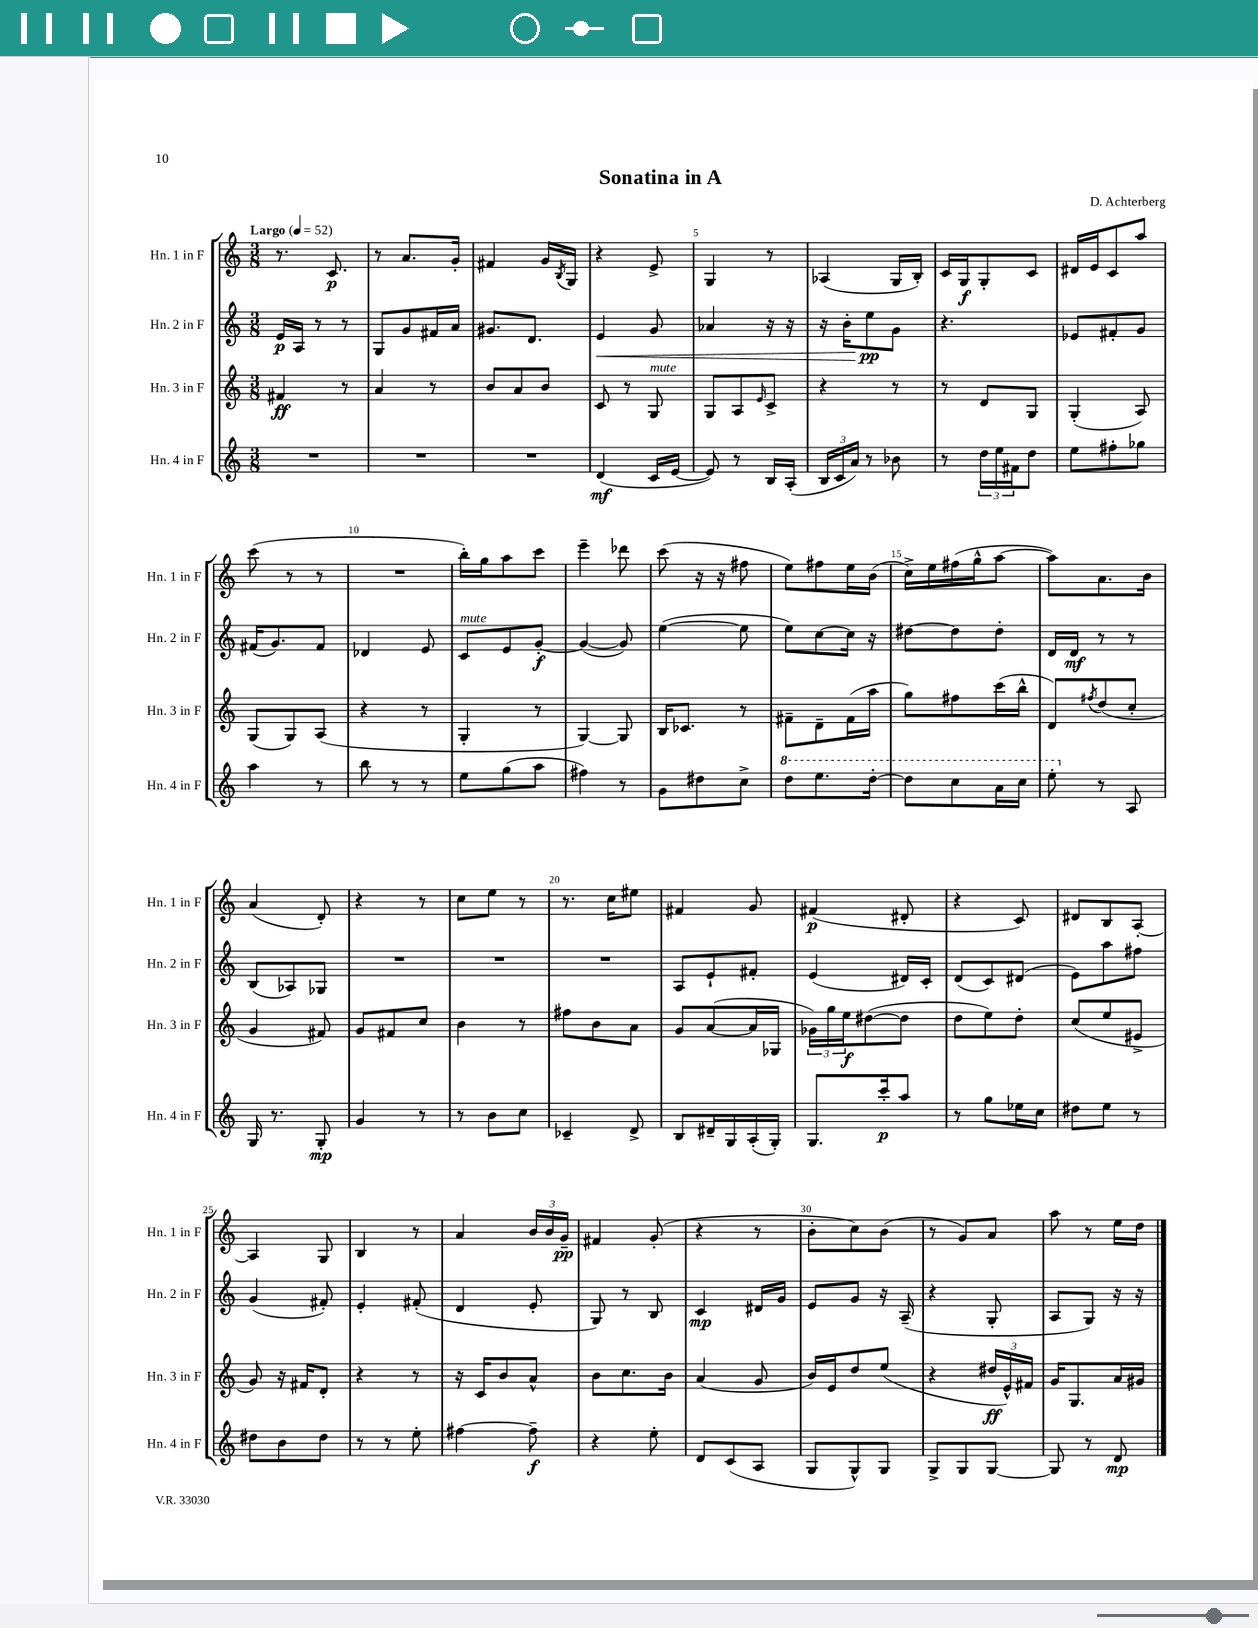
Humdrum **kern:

**kern	**dynam	**kern	**dynam	**kern	**dynam	**kern	**dynam
*part4	*part4	*part3	*part3	*part2	*part2	*part1	*part1
*staff4	*staff4	*staff3	*staff3	*staff2	*staff2	*staff1	*staff1
*I"Hn. 4 in F	*	*I"Hn. 3 in F	*	*I"Hn. 2 in F	*	*I"Hn. 1 in F	*
*I'Hn. 4 in F	*	*I'Hn. 3 in F	*	*I'Hn. 2 in F	*	*I'Hn. 1 in F	*
*clefG2	*	*clefG2	*	*clefG2	*	*clefG2	*
*k[]	*	*k[]	*	*k[]	*	*k[]	*
*M3/8	*	*M3/8	*	*M3/8	*	*M3/8	*
*MM52	*	*MM52	*	*MM52	*	*MM52	*
=1	=1	=1	=1	=1	=1	=1	=1
!	!	!	!	!	!	!LO:TX:a:B:t=Largo	!
4.r	.	4f#X/	ff	16e/LL	p	8.r	.
.	.	.	.	16A/JJ	.	.	.
.	.	.	.	8r	.	.	.
.	.	.	.	.	.	8.c/	p
.	.	8r	.	8r	.	.	.
=2	=2	=2	=2	=2	=2	=2	=2
4.r	.	4a/	.	8G/L	.	8r	.
.	.	.	.	8g/	.	8.a/L	.
.	.	8r	.	16f#X/L	.	.	.
.	.	.	.	16a/JJ	.	16g'/Jk	.
=3	=3	=3	=3	=3	=3	=3	=3
4.r	.	8b/L	.	8.g#X/L	.	4f#X/	.
.	.	8a/	.	.	.	.	.
.	.	.	.	8.d/J	.	.	.
.	.	8b/J	.	.	.	16g/LL	.
.	.	.	.	.	.	8qB/	.
.	.	.	.	.	.	16G/JJ	.
=4	=4	=4	=4	=4	=4	=4	=4
!	!	!	!	!	!LO:HP:b	!	!
(4d/	mf	8c/	.	4e/	<	4r	.
.	.	8r	.	.	.	.	.
!	!	!LO:TX:a:i:t=mute	!	!	!	!	!
16c/LL	.	8G/	.	8g/	.	8e^/	.
[16e/JJ	.	.	.	.	.	.	.
=5	=5	=5	=5	=5	=5	=5	=5
8e/])	.	8G/L	.	4a-X/	.	4G/	.
8r	.	8A/	.	.	.	.	.
.	.	16qqe/	.	.	.	.	.
16B/LL	.	8c^/J	.	16r	.	8r	.
(16A'/JJ	.	.	.	16r	.	.	.
=6	=6	=6	=6	=6	=6	=6	=6
24B/LL	.	4r	.	16r	.	(4A-X/	.
24c/	.	.	.	.	.	.	.
.	.	.	.	16b'\KL	.	.	.
24a/JJ)	.	.	.	.	.	.	.
8r	.	.	.	8ee\	pp	.	.
8b-X\	.	8r	.	8g\J	[	16G/LL	.
.	.	.	.	.	.	16B'/JJ)	.
=7	=7	=7	=7	=7	=7	=7	=7
8r	.	8r	.	4.r	.	16c/LL	.
.	.	.	.	.	.	16G/J	f
24dd\LL	.	8d/L	.	.	.	8G'/	.
24ee\	.	.	.	.	.	.	.
24f#X\J	.	.	.	.	.	.	.
8dd\J	.	8G/J	.	.	.	8c/J	.
=8	=8	=8	=8	=8	=8	=8	=8
8ee\L	.	(4G'/	.	8e-X/L	.	16d#X/LL	.
.	.	.	.	.	.	16e/J	.
8ff#X'\	.	.	.	8f#X'/	.	8c/	.
8gg-X\J	.	8A/)	.	8g/J	.	8aa/J	.
!!LO:LB:g=z
=9	=9	=9	=9	=9	=9	=9	=9
4aa\	.	(8G/L	.	(16f#X/KL	.	(8ccc\	.
.	.	.	.	8.g/)	.	.	.
.	.	8G/)	.	.	.	8r	.
8r	.	(8A/J	.	8f#/J	.	8r	.
=10	=10	=10	=10	=10	=10	=10	=10
8bb\	.	4r	.	4d-X/	.	4.r	.
8r	.	.	.	.	.	.	.
8r	.	8r	.	8e/	.	.	.
=11	=11	=11	=11	=11	=11	=11	=11
!	!	!	!	!LO:TX:a:i:t=mute	!	!	!
8ee\L	.	4G'/	.	8c/L	.	16bb'\LL)	.
.	.	.	.	.	.	16gg\J	.
(8gg\	.	.	.	8e/	.	8aa\	.
8aa\J	.	8r	.	[8g'/J	f	8ccc\J	.
=12	=12	=12	=12	=12	=12	=12	=12
4ff#X\)	.	[4G/)	.	(4g/_	.	4eee~\	.
8r	.	8G/]	.	8g/])	.	8ddd-X\	.
=13	=13	=13	=13	=13	=13	=13	=13
8g\L	.	16B/KL	.	([4ee\	.	(8ccc\	.
.	.	8.c-X/J	.	.	.	.	.
8dd#X\	.	.	.	.	.	16r	.
.	.	.	.	.	.	16r	.
8cc^\J	.	8r	.	8ee\]	.	8ff#X\	.
=14	=14	=14	=14	=14	=14	=14	=14
*8va	*	*	*	*	*	*	*
8ddd\L	.	8f#X~\L	.	8ee\L)	.	8ee\L)	.
8.eee\	.	8d~\	.	[8cc\	.	8ff#X\	.
.	.	(16f#\L	.	16cc\Jk]	.	16ee\L	.
[16ddd'\Jk	.	16aa\JJ	.	16r	.	(16b\JJ	.
=15	=15	=15	=15	=15	=15	=15	=15
8ddd\L]	.	8gg\L)	.	[8dd#X\L	.	16cc^\LL)	.
.	.	.	.	.	.	16ee\	.
8ccc\	.	8ff#X\	.	8dd#\]	.	(16ff#X\	.
.	.	.	.	.	.	16gg^^\J	.
16aa\L	.	(16ccc\L	.	8dd#'\J	.	[8aa\J	.
16ccc\JJ	.	16bb^^\JJ	.	.	.	.	.
=16	=16	=16	=16	=16	=16	=16	=16
8eee'\	.	8d/L)	.	16d/LL	.	8aa\L])	.
.	.	.	.	16d/JJ	mf	.	.
.	.	8qff#X/	.	.	.	.	.
*X8va	*	*	*	*	*	*	*
8r	.	(8dd/	.	8r	.	8.a\	.
8A/	.	8cc'/J	.	8r	.	.	.
.	.	.	.	.	.	16b\Jk	.
!!LO:LB:g=z
=17	=17	=17	=17	=17	=17	=17	=17
16G/	.	4g/	.	(8B/L	.	(4a/	.
8.r	.	.	.	.	.	.	.
.	.	.	.	8A-X/)	.	.	.
8G'/	mp	8f#X/)	.	8G-X/J	.	8d'/)	.
=18	=18	=18	=18	=18	=18	=18	=18
4g/	.	8g/L	.	4.r	.	4r	.
.	.	8f#X/	.	.	.	.	.
8r	.	8cc/J	.	.	.	8r	.
=19	=19	=19	=19	=19	=19	=19	=19
8r	.	4b\	.	4.r	.	8cc\L	.
8b\L	.	.	.	.	.	8ee\J	.
8cc\J	.	8r	.	.	.	8r	.
=20	=20	=20	=20	=20	=20	=20	=20
4c-X~/	.	8ff#X\L	.	4.r	.	8.r	.
.	.	8b\	.	.	.	.	.
.	.	.	.	.	.	16cc\KL	.
8d^/	.	8a\J	.	.	.	8ee#X\J	.
=21	=21	=21	=21	=21	=21	=21	=21
8B/L	.	8g/L	.	8A/L	.	4f#X/	.
16d#X~/L	.	([8a/	.	8e`/	.	.	.
16G/	.	.	.	.	.	.	.
(16A'/	.	16a/L]	.	8f#X'/J	.	8g/	.
16G'/JJ)	.	16G-X/JJ	.	.	.	.	.
=22	=22	=22	=22	=22	=22	=22	=22
8.G/L	.	24g-X\LL)	.	(4e/	.	(4f#X/	p
.	.	24gg\	.	.	.	.	.
.	.	24ee\J	f	.	.	.	.
.	.	([8dd#X\	.	.	.	.	.
16ccc'/k	p	.	.	.	.	.	.
8aa/J	.	8dd#\J]	.	16d#X/LL)	.	8d#X'/	.
.	.	.	.	16c'/JJ	.	.	.
=23	=23	=23	=23	=23	=23	=23	=23
8r	.	8dd\L	.	(8d/L	.	4r	.
8gg\L	.	8ee\)	.	8c/)	.	.	.
16ee-X\L	.	8dd'\J	.	(8d#X/J	.	8c/)	.
16cc\JJ	.	.	.	.	.	.	.
=24	=24	=24	=24	=24	=24	=24	=24
8dd#X\L	.	(8cc/L	.	8e\L)	.	8d#X/L	.
8ee\J	.	8ee/	.	8aa\	.	8B/	.
8r	.	8e#X^/J	.	8ff#X\J	.	[8A'/J	.
!!LO:LB:g=z
=25	=25	=25	=25	=25	=25	=25	=25
8dd#X\L	.	8g/)	.	(4g/	.	4A/]	.
8b\	.	16r	.	.	.	.	.
.	.	16f#X/KL	.	.	.	.	.
8dd#\J	.	8d'/J	.	8f#X'/)	.	8G/	.
=26	=26	=26	=26	=26	=26	=26	=26
8r	.	4r	.	4e'/	.	4B/	.
8r	.	.	.	.	.	.	.
8ee'\	.	8r	.	(8f#X'/	.	8r	.
=27	=27	=27	=27	=27	=27	=27	=27
[4ff#X\	.	16r	.	4d/	.	4a/	.
.	.	16c/KL	.	.	.	.	.
.	.	8b/	.	.	.	.	.
8ff#~\]	f	8a^^/J	.	8e'/	.	24b/LL	.
.	.	.	.	.	.	24b/	.
.	.	.	.	.	.	24g~/JJ	pp
=28	=28	=28	=28	=28	=28	=28	=28
4r	.	8b\L	.	8G/)	.	4f#X/	.
.	.	8.cc\	.	8r	.	.	.
8ee'\	.	.	.	8B/	.	(8g'/	.
.	.	16b\Jk	.	.	.	.	.
=29	=29	=29	=29	=29	=29	=29	=29
8d/L	.	(4a/	.	4c/	mp	4r	.
(8c/	.	.	.	.	.	.	.
8A/J	.	8g/	.	16d#X/LL	.	8r	.
.	.	.	.	16g/JJ	.	.	.
=30	=30	=30	=30	=30	=30	=30	=30
8G/L	.	16b/LL)	.	8e/L	.	8b'\L	.
.	.	16e/J	.	.	.	.	.
8G^^/)	.	8dd/	.	8g/J	.	8cc\)	.
8G/J	.	(8ee/J	.	16r	.	(8b\J	.
.	.	.	.	(16A~/	.	.	.
=31	=31	=31	=31	=31	=31	=31	=31
8G^/L	.	4r	.	4r	.	8r	.
8G/	.	.	.	.	.	8g/L)	.
[8G/J	.	24dd#X/LL	ff	8G'/	.	8a/J	.
.	.	24e^^/)	.	.	.	.	.
.	.	24f#X/JJ	.	.	.	.	.
=32	=32	=32	=32	=32	=32	=32	=32
8G/]	.	16g/KL	.	8A/L	.	8aa\	.
.	.	8.G/	.	.	.	.	.
8r	.	.	.	8G/J)	.	8r	.
8d/	mp	16a/L	.	16r	.	16ee\LL	.
.	.	16g#X/JJ	.	16r	.	16dd\JJ	.
==	==	==	==	==	==	==	==
*-	*-	*-	*-	*-	*-	*-	*-
